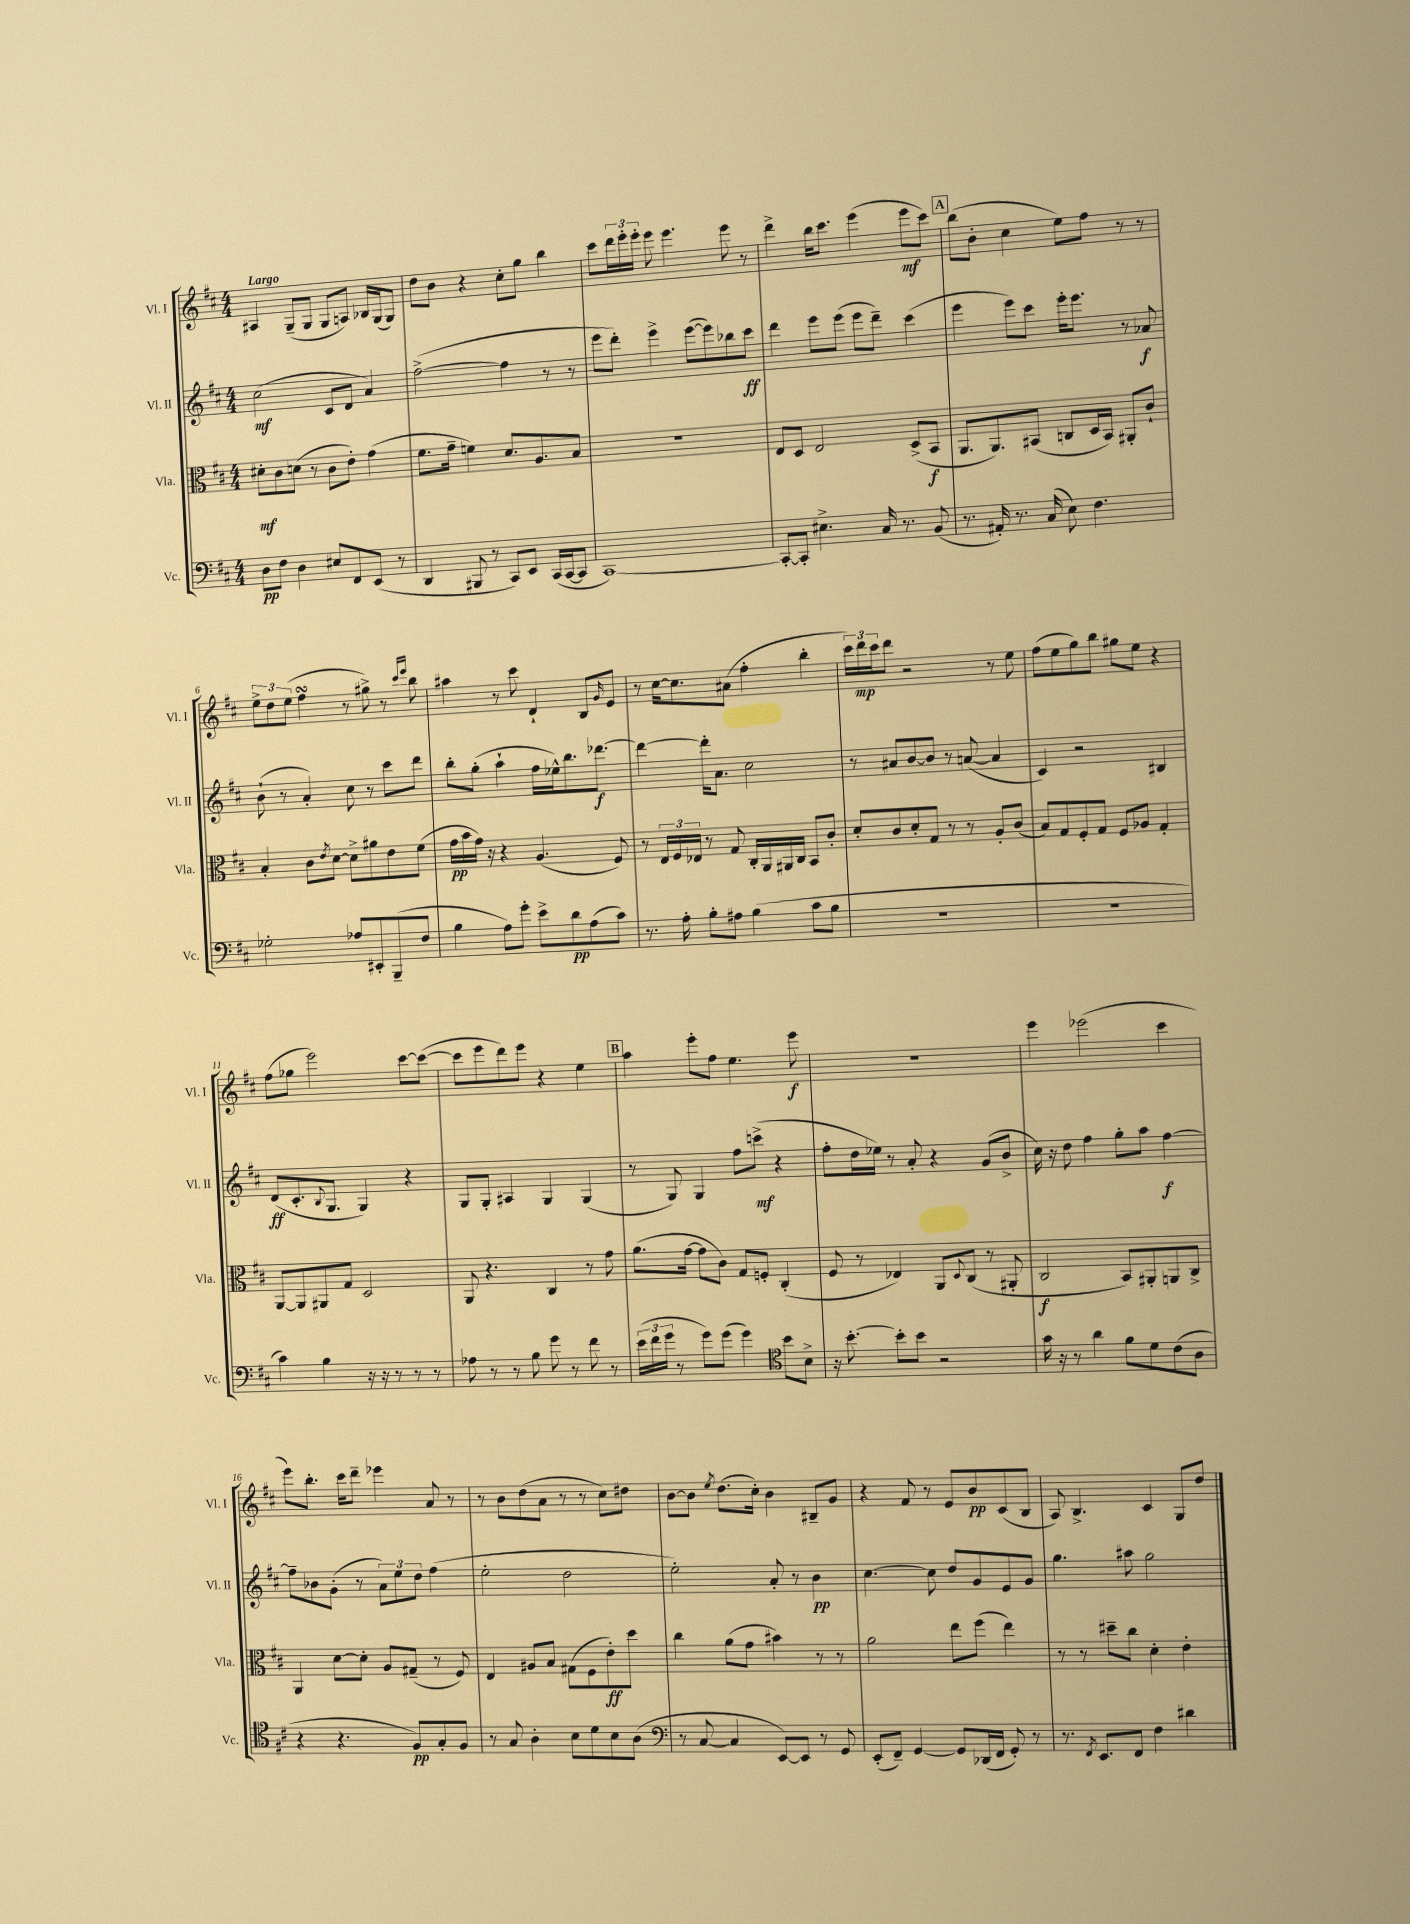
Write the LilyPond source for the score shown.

<<
\new StaffGroup <<
\new Staff = "s0" \with { instrumentName = "Vl. I" shortInstrumentName = "Vl. I" } {
    \clef treble \key d \major \numericTimeSignature \time 4/4 \tempo "Largo"
    ais4 g8--( g8 g8 a8) bes16 g16( g8) |
    d''8 b'8 r4 cis''8-. g''8 b''4 |
    cis'''8 \tuplet 3/2 { d'''16 e'''16-. e'''16-. } e'''8 e'''4. e'''8 r8 |
    d'''4-> b''16 cis'''8. e'''4( e'''8\mf cis'''8) |
    \mark \markup { \box "A" } b''8( b'8-. cis''4 e''8) fis''8 r8 r8 |
    \tuplet 3/2 { e''8-> d''8 e''8( } fis''4\turn r8 gis''8->) r8 \grace { cis'''16 e'''16 } b''8 |
    ais''4 r8 cis'''8 d'4-! b8 \grace { g'16 } e'8 |
    r8 cis''16~ cis''8. ais'8( fis''4-. b''4-. |
    \tuplet 3/2 { cis'''16) d'''16\mp cis'''16 } d'''8 r2 r8 e''8 |
    fis''8( e''8 g''8) b''8 gis''8 e''8 r4 |
    fis''8( ges''8 e'''2) cis'''8~ cis'''8~( |
    cis'''8 e'''8 d'''8) e'''8 r4 e''4 |
    \mark \markup { \box "B" } a''4 e'''8-. fis''8 e''4. e'''8\f |
    R1 |
    e'''4 ees'''2( cis'''4 |
    e'''8) b''8.-. cis'''16 d'''8-- ees'''4 a'8 r8 |
    r8 b'8 d''8( a'8 r8 r8 cis''8) dis''8 |
    b'8~ b'8 \acciaccatura { e''8 } d''8.( cis''16-.) b'4 bis8-- g'8 |
    r4 fis'8 r8 e'8 b'8\pp cis'8( b8 |
    a8) b4.-> cis'4 g8 d''8 \bar "|." |
}
\new Staff = "s1" \with { instrumentName = "Vl. II" shortInstrumentName = "Vl. II" } {
    \clef treble \key d \major \numericTimeSignature \time 4/4
    cis''2\mf( cis'8 d'8 a'4) |
    fis''2~->( fis''4 r8 r8 |
    e'''8 d'''8-.) e'''4-> e'''8~( e'''8) bes''8 cis'''8\ff |
    d'''4 e'''8 e'''8( e'''8 d'''8--) cis'''4( |
    \mark \markup { \box "A" } e'''4 e'''8) cis'''8 e'''16-. e'''8. r8 aes'8\f |
    b'8-!( r8 a'4-.) cis''8 r8 cis'''8 d'''8 |
    b''8-. g''8-.( a''4-! fis''16 ees''16-^) b''8. des'''8.~\f |
    des'''4~ des'''16-. a'8. cis''2 |
    r8 ais'8 b'8~ b'8 r8 a'8~( a'4 |
    cis'4) r2 bis4 |
    d'8\ff( cis'8.-. \appoggiatura { b8 } g8. g4) r4 |
    g8 g8-. ais4 g4 g4( |
    \mark \markup { \box "B" } r8 g8) g4 fis''8 c'''8->\mf( r4 |
    fis''8-. d''16 ees''16) r8 a'8-. r4 g'8( b'8-> |
    cis''16) r16 d''8 fis''4 g''8-. a''8 fis''4~\f |
    fis''8-- bes'8 g'8-.( r8 \tuplet 3/2 { a'8) e''8 d''8 } fis''4( |
    e''2-. d''2 |
    e''2-.) a'8-. r8 b'4\pp |
    cis''4.~ cis''8 d''8 g'8 e'8 g'8 |
    g''4. ais''8 g''2 \bar "|." |
}
\new Staff = "s2" \with { instrumentName = "Vla." shortInstrumentName = "Vla." } {
    \clef alto \key d \major \numericTimeSignature \time 4/4
    dis'8-.\mf cis'8 d'8( r8 cis'8 e'8-.) g'4( |
    fis'8. g'16-- f'4) d'8. a8. b8 |
    R1 |
    e8 d8 e2 d8->( b,8\f |
    \mark \markup { \box "A" } a,8. a,8.) bis,8( c8 d16 bis,16) ais,8-. cis'8-! |
    b4-. cis'8 \acciaccatura { e'8 } d'8~ d'8-> ais'8 e'8 fis'8( |
    g'16\pp b'16 g'16) r16 r4 a4.( fis8) |
    r8 \tuplet 3/2 { e16 fis16 ees16 } r8 g8 cis16-. a,16 ais,16 cis16 b,8 cis'8-. |
    d'8-. cis'8 d'8-. g8 r8 r8 a8-. cis'8( |
    b8) g8 fis8-. g8 fis8 aes8 g4-. |
    a,8~ a,8 ais,8 g8 d2 |
    a,8 r4. cis4 r8 g'8 |
    \mark \markup { \box "B" } a'8.( g'16~ g'8 cis'8) g8 f8-. cis4-.( |
    fis8 r8 ees4) a,8 \appoggiatura { d8 } cis8( r8 ais,8-. |
    cis2\f b,8) ais,8-. a,8 cis8-> |
    a,4 d'8~ d'8-. a8 gis8--( r8 fis8) |
    e4 ais8 b8 gis8( fis8 e'8-.\ff) d''8 |
    cis''4 a'8( g'8 bis'4) r8 r8 |
    a'2 e''8 fis''8( e''4) |
    r8 r8 dis''8-- cis''8 d'4-. e'4-. \bar "|." |
}
\new Staff = "s3" \with { instrumentName = "Vc." shortInstrumentName = "Vc." } {
    \clef bass \key d \major \numericTimeSignature \time 4/4
    d8\pp fis8 d4 eis8 fis,8 e,8( r8 |
    d,4 bis,,8 r8 cis,8) e,8 cis,16( cis,16~ cis,8 |
    cis,1~) |
    cis,8~-. cis,8-. eis4.-> cis16 r8. b,8( |
    \mark \markup { \box "A" } r8. ais,16-.) r8. cis16( e8) fis4. |
    ges2-. aes8 eis,8-. b,,8--( fis8 |
    b4 a8) g'8-. e'8-> d'8\pp a8( cis'8) |
    r8. a16-. b8-. ais8 b4( cis'8 b8 |
    R1 |
    r1 |
    cis'4) b4 r16 r16 r8 r8 r8 |
    aes8 r8 r8 b8 g'8 r8 fis'8 r8 |
    \mark \markup { \box "B" } \tuplet 3/2 { e'16( fis'16 g'16 } r8 g'8) g'8( g'4) \clef tenor b'8 b8-> |
    r16 b'8.~-. b'8-. b'8 r2 |
    g'16 r16 r8 a'4 fis'8 d'8 cis'8( a8 |
    r4 r4. fis8\pp) g8-. fis8 |
    r8 g8 a4-. b8 d'8 b8 a8( |
    \clef bass r8 cis8~ cis4 e,8~) e,8 r8 g,8 |
    e,8-.( fis,8--) g,4~ g,8 des,16( fis,16 g,8-.) r8 |
    r8. \acciaccatura { fis,8 } e,8. fis,8 fis4 dis'4 \bar "|." |
}
>>
>>
